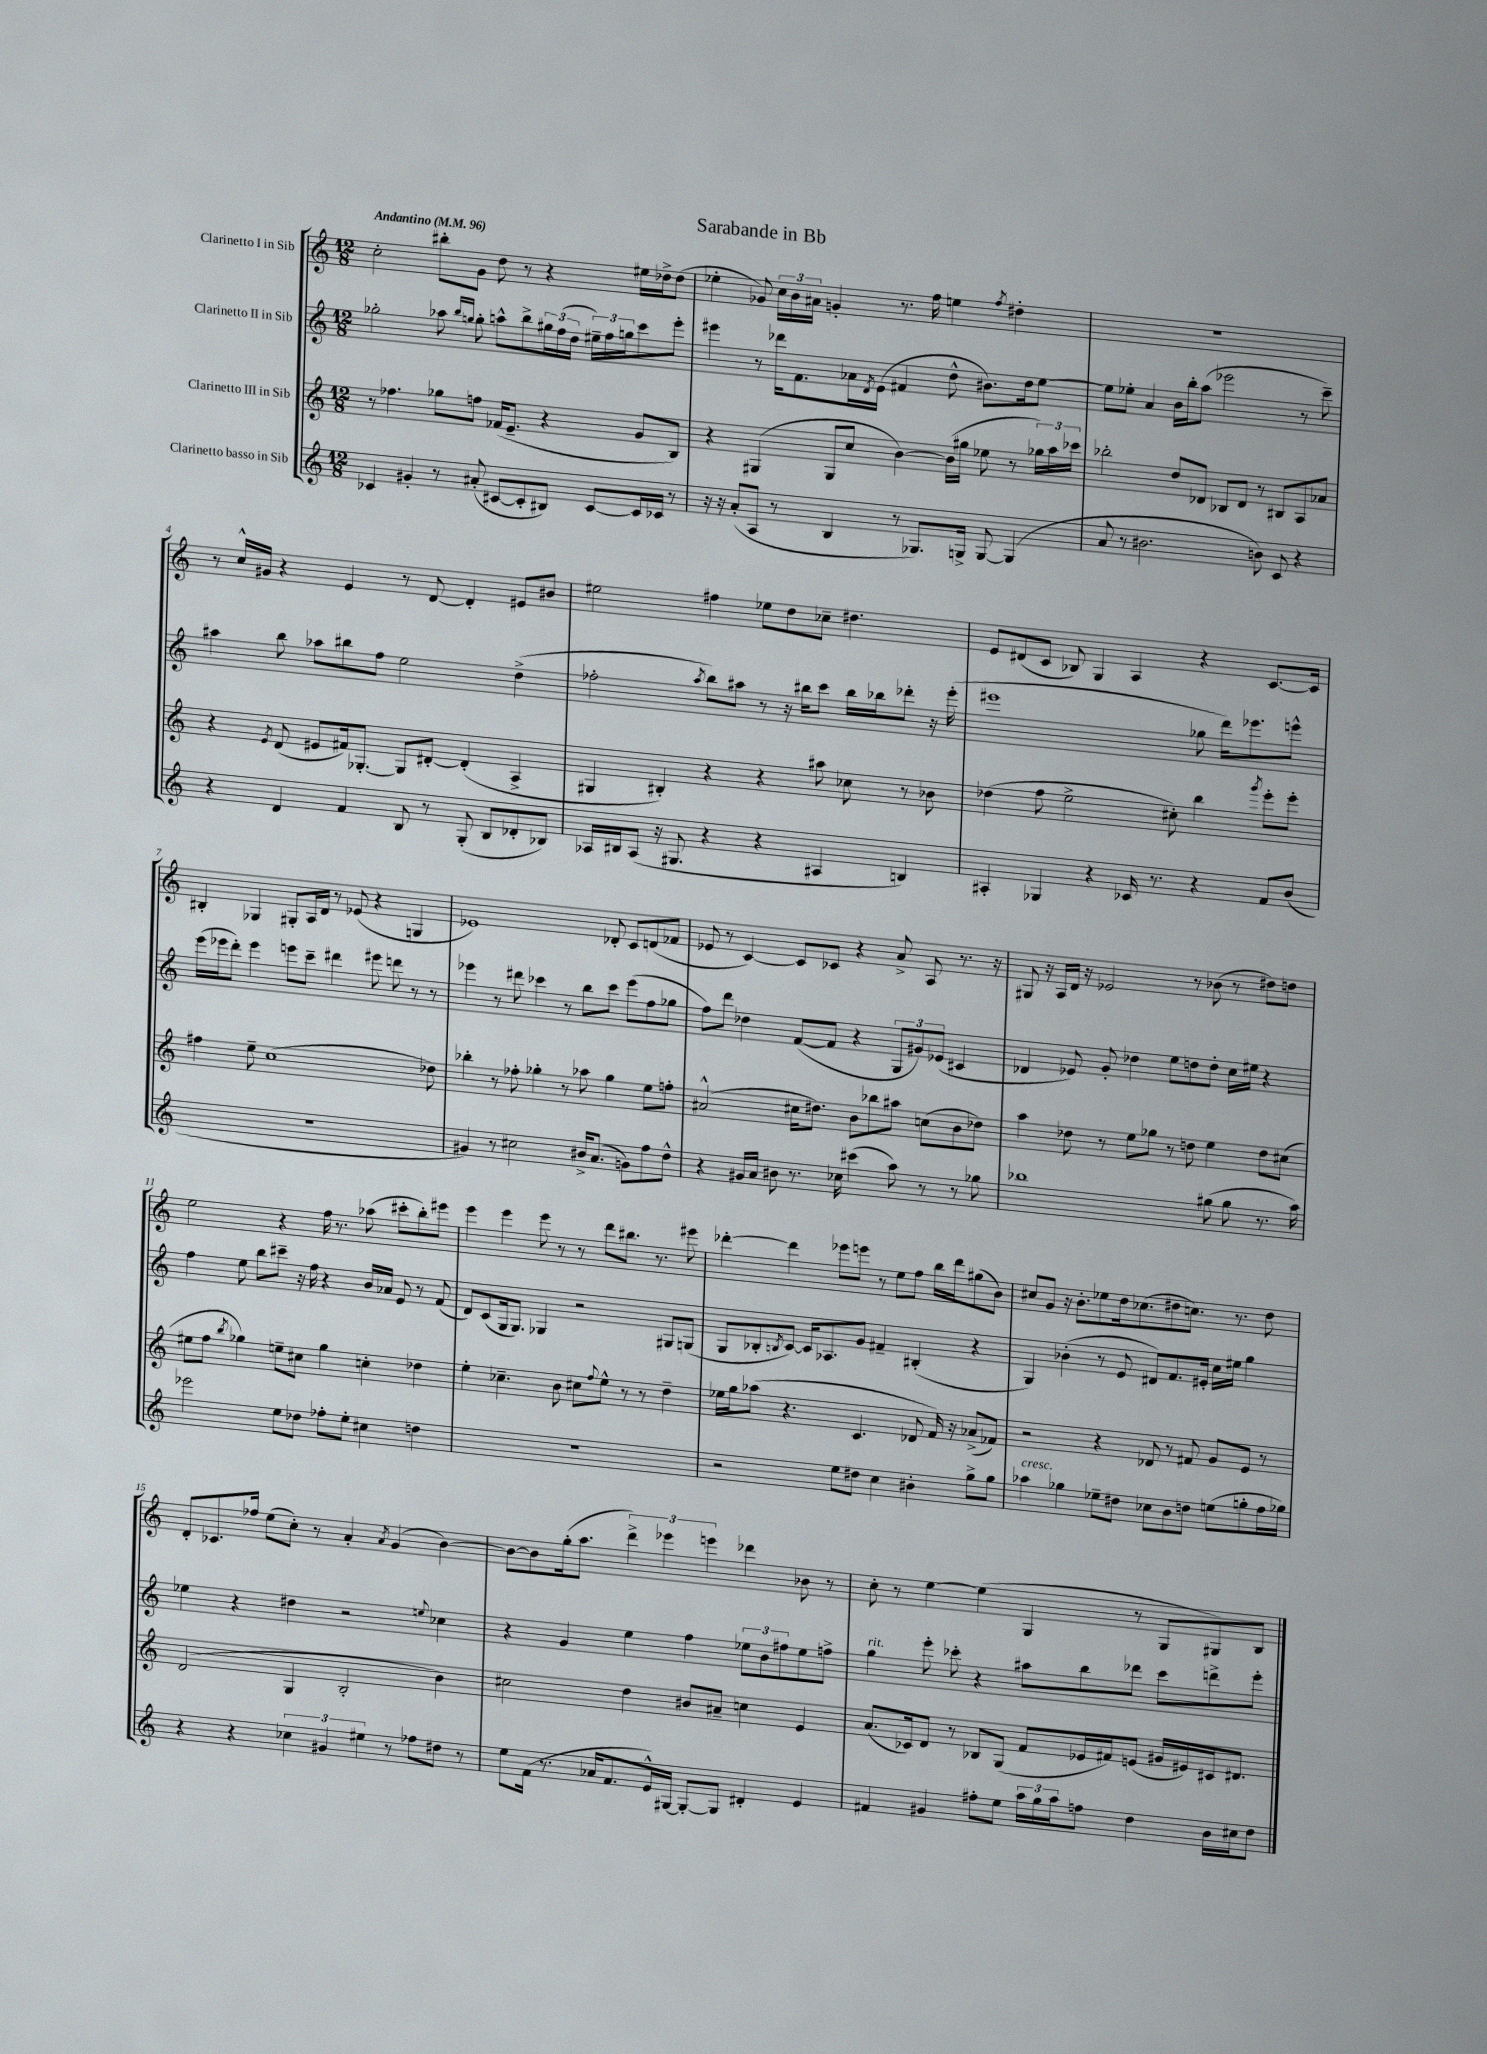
\header { title = "Sarabande in Bb" }
<<
\new StaffGroup <<
\new Staff = "s0" \with { instrumentName = "Clarinetto I in Sib" } {
    \clef treble \key c \major \numericTimeSignature \time 12/8 \tempo "Andantino" 4 = 96
    c''2-. bis''8-. g'8 d''8 r8 r4 eis''16 des''16-> des''8( |
    ees''4-. ges'8) \tuplet 3/2 { c''16 b'16 ais'16 } g'4-. r8. f''16 e''4 \acciaccatura { f''8 } dis''4-. |
    R1. |
    r8 c''16-^ gis'16 r4 e'4 r8 d'8~ d'4-. eis'8 bis'8 |
    eis''2 fis''4 ees''8 d''8 ces''8-- dis''4. |
    e'8 dis'8( c'8 bes8) g4 a4 r4 c'8.~ c'16 |
    bis4-. ges4 gis8-. a16 d'16 r8 ees'8( r4 g4 |
    ees'1) des'8-. c'8 d'8( fes'8 |
    ees'8 r8 c'4~) c'8 ces'8 r4 a'8-> a8 r8. r16 |
    gis8 r16 a16 d'16 r16 ees'2 r8 bes'8( r8 dis''8) d''8 |
    e''2 r4 f''16 r8. aes''8( cis'''8-. b''8-.) eis'''8 |
    e'''4 e'''4 e'''8 r8 r8 d'''8 bis''8. r8. eis'''8 |
    des'''4~-. des'''4 ees'''8 e'''8 r8 e''8 f''8 b''16 des'''16 gis''8( b'8) |
    cis''8 g'8 r16 b'8.-. ees''8 d''16 ces''8.( dis''8 c''8.) r8. dis''8 |
    d'8-. ces'8. fes''16 e''8( c''8-.) r8 a'4-. \acciaccatura { a'8 } g'4( b'4~) |
    b'8~ b'8 g''16-.( a''8. \tuplet 3/2 { d'''4->) ees'''4 e'''4 } des'''4 bes'8 r8 |
    c''8-. r8 e''4~ e''4( g4 r8 g8 gis8) b8 \bar "|." |
}
\new Staff = "s1" \with { instrumentName = "Clarinetto II in Sib" } {
    \clef treble \key c \major \numericTimeSignature \time 12/8
    ges''2-. aes''8 \grace { b''16 g''16 } g''8-. a''8-^ b''8-> \tuplet 3/2 { gis''16 f''16( d''16 } \tuplet 3/2 { eis''16--) f''16 g''16 } c'''8 e'''8-. |
    eis'''4 r8 des'''16 f'8. aes'16 \acciaccatura { d'8 } e'16( fis'4 d''8-^ bis'8.) d''16 e''8~ |
    e''8 ees''8-. a'4 b'16 b''16-. a''8( ees'''2 r8 c'''8--) |
    ais''4 b''8 aes''8 bis''8 f''8 e''2 d''4->( |
    fes''2-. \acciaccatura { a''8 } b''8) ais''8 r8 r16 bis''16 c'''8 bis''16 bes''16 des'''8-. r16 e'''16-.( |
    eis'''1 ges''8 d'''16) ees'''8. e'''8-^ |
    e'''16( ees'''16 d'''8-.) ees'''4 e'''8 c'''8-- dis'''4 eis'''8 d'''8 r8 r8 |
    ees'''4 r8 dis'''8 ces'''4 r8 b''8 ces'''8 ees'''8( f''8 ges''8 |
    f''8) d'''8 des''4 f'8~( f'8 r4 \tuplet 3/2 { g8 gis'8) ees'8( } cis'4 |
    des'4 ees'8) g'8-. des''4 e''8 d''8 d''8-. c''16 eis''16 r4 |
    f''4 e''8 b''8 cis'''8-- r16 f''16 r4 b'16 aes'16 e'8 r8 f'8( |
    d'8) c'8( g16 g8.) ges4 r2 gis8 g8( |
    g8 bes8-. \acciaccatura { b8 } c'8~) c'16 aes8. g'8 fis'4-- bis4-.( r4 |
    g4) bes'4-.( r8 e'8 dis'8) f'8. eis'16-. c''16 eis''16 g''4 |
    ees''4 r4 dis''4 r2 \appoggiatura { e''8 } ces''4 |
    r4 g'4 e''4 f''4 \tuplet 3/2 { ees''8 b'8 fis''8 } ees''8 f''8-> |
    g''4^\markup { \italic "rit." } e'''8-. ces'''8-. r4 ais''8 b''8 des'''8 ces'''8 d'''8-> e'''8-. \bar "|." |
}
\new Staff = "s2" \with { instrumentName = "Clarinetto III in Sib" } {
    \clef treble \key c \major \numericTimeSignature \time 12/8
    r8 fes''4. ges''8 f''8 fes'16( e'8.-- r4 g'8 b8) |
    r4 gis4( gis8 c''8 b'4~) b'16( gis''16 ees''8 r8 \tuplet 3/2 { ges''16) a''16 ces'''16 } |
    bes''2-. d''8 des'8 bes8 des'8 r8 bis8 a8 aes'8 |
    r4 \acciaccatura { e'8 } d'8( eis'8 fis'16) ges8.~-. ges8 dis'8~-. dis'4-.( a4-> |
    gis4 bis4-.) r4 r4 ais''8 ces''8 r8 bes'8 |
    des''4( f''8 e''2-> cis''8-.) b''4 \acciaccatura { g'''8 } e'''8-. e'''8-. |
    fis''4 e''8-- c''1( des''8) |
    bes''4-. r8 fes''8-. ges''4-. r8 aes''8 ges''4 e''8 f''8-. |
    ais'2-^( cis''16 dis''8.) b'8 bes''8 ais''8 c''8( b'8 des''8) |
    a''4 des''8 r8 e''8 ges''8 r8 d''8 e''4 d''8 cis''8( |
    eis''8 f''8 \acciaccatura { b''8 } ges''4) e''8-- cis''8 ges''4 c''4-. des''4 |
    e''4-. ces''4.-- b'8 cis''8 \appoggiatura { f''8 } e''8-^ r8 r8 d''4-- |
    ees''16 g''16 aes''8( r4. c'4. des'8 f'16) r16 aes'8->( fes'8) |
    r2 r4 des'8 r8 fis'8 g'8 e'8 r8 |
    d'2( g4 b2-. b'4) |
    cis''2 d''4 bis'8 ais'8-- c''4 e'4 |
    a'8.( ces'16) d'8 r8 bes8 g8( f'8 ees'16 fis'16) e'8( gis'16 eis'16) cis'16 dis'8. \bar "|." |
}
\new Staff = "s3" \with { instrumentName = "Clarinetto basso in Sib" } {
    \clef treble \key c \major \numericTimeSignature \time 12/8
    ces'4 gis'4-. r8 ais'8-.( cis'8~ cis'8-. bis8) cis'8~ cis'16 ces'16 r8 |
    r16 r16 a'8-.( a8 r8 b4 r8 ges8.) g16-> g8~ g4( |
    a'8 r8 bis'2. b'8) c'8 r4 |
    r4 d'4 f'4 b8 r8 g8-.( b8 des'8-. bes8) |
    aes16 bis16 aes8( r16 gis8. r4 r4 ais4 b4) |
    ais4-. ges4 r4 ces'16 r8. r4 f'8 b'8( |
    R1. |
    gis'4) r8 cis''2 bis'16-> a'8.( g'8) f''8 d''8-^ |
    r4 gis'16 a'16 bis'8 r8. ces''16 cis'''4( a''8) r8 r8 ges''8 |
    bes''1 gis''8( gis''8 r8. a''16) |
    ees'''2 e''8 des''8 fes''8-. e''8-. cis''4 d''4 |
    R1. |
    r2 e''8 dis''8 c''4 bis'4-. g''8-> g''8 |
    aes''4^\markup { \italic "cresc." } ges''4 ees''8-- dis''8 ces''8 b'8 d''8 e''8( g''8-. f''16 ges''16) |
    r4 r4 \tuplet 3/2 { ces''4 gis'4 eis''4 } r8 fes''8 dis''8 r8 |
    e''8 f'16( r8. aes'16 f'8. e'16-^) gis16~ gis8~-. gis8 dis'4-. e'4 |
    fis'4 gis'4 fis''8-. e''8 \tuplet 3/2 { a''16 g''16 a''16 } f''8 d''4 b'16 cis''16 d''8 \bar "|." |
}
>>
>>
